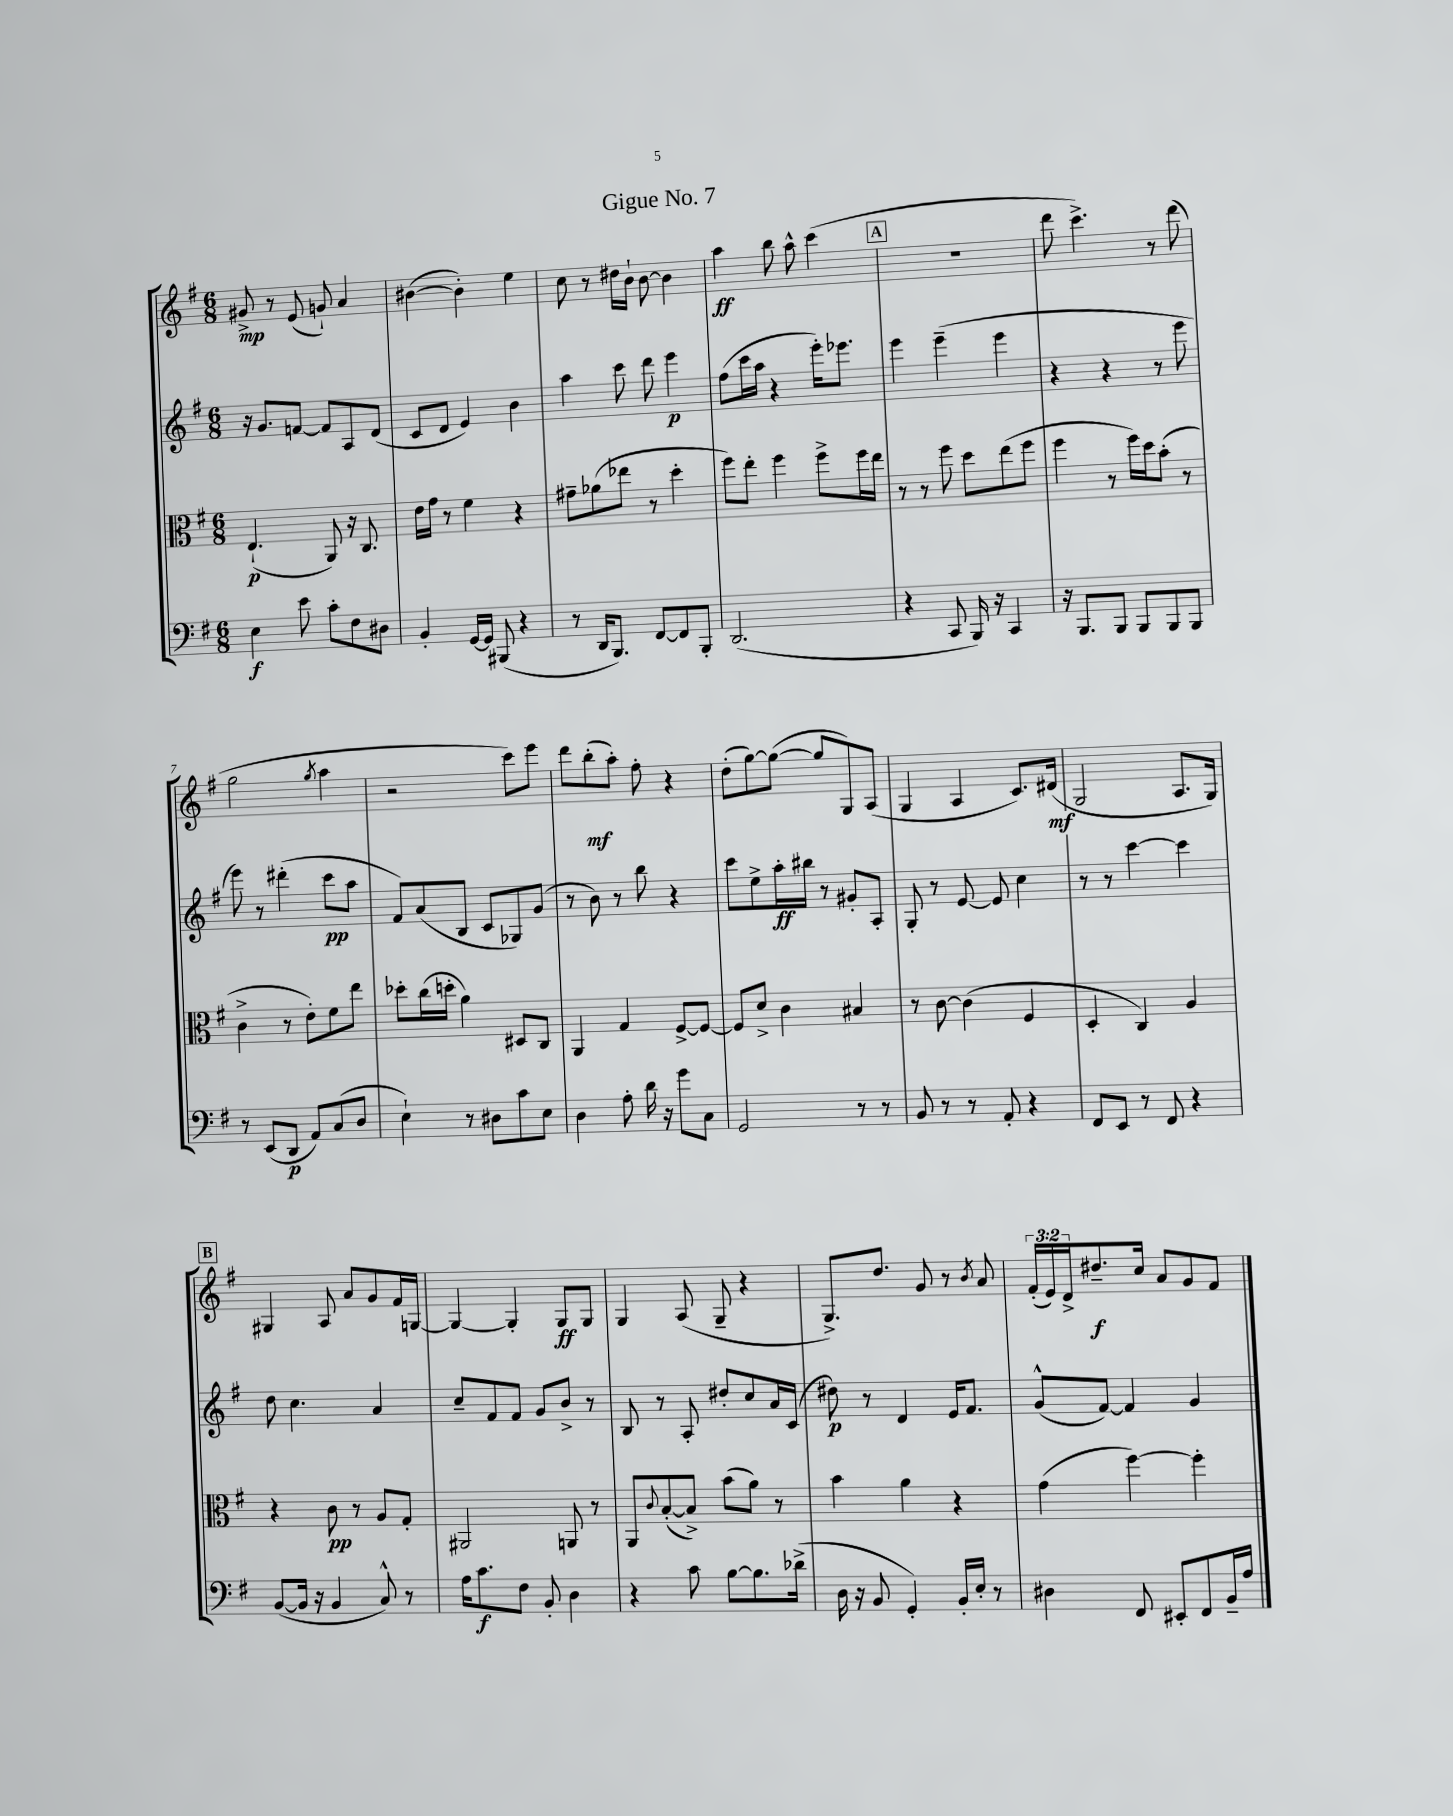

**kern	**dynam	**kern	**dynam	**kern	**dynam	**kern	**dynam
*part4	*part4	*part3	*part3	*part2	*part2	*part1	*part1
*staff4	*staff4	*staff3	*staff3	*staff2	*staff2	*staff1	*staff1
*clefF4	*	*clefC3	*	*clefG2	*	*clefG2	*
*k[f#]	*	*k[f#]	*	*k[f#]	*	*k[f#]	*
*M6/8	*	*M6/8	*	*M6/8	*	*M6/8	*
=1	=1	=1	=1	=1	=1	=1	=1
4E\	f	(4.E`/	p	16r	.	8g#X^/	mp
.	.	.	.	8.g/L	.	.	.
.	.	.	.	.	.	8r	.
8e\	.	.	.	[8fn/J	.	(8e/	.
8c'\L	.	8AA/)	.	8f/L]	.	8gn`/)	.
8F#\	.	16r	.	8A/	.	4a/	.
.	.	8.C/	.	.	.	.	.
8D#X\J	.	.	.	(8d/J	.	.	.
=2	=2	=2	=2	=2	=2	=2	=2
4BB'/	.	16e\LL	.	8c/L	.	([4b#X\	.
.	.	16g\JJ	.	.	.	.	.
.	.	8r	.	8d/J	.	.	.
[16GG/LL	.	4f#\	.	4e/)	.	4b#'\])	.
16GG/JJ]	.	.	.	.	.	.	.
(8BBB#X/	.	.	.	.	.	.	.
4r	.	4r	.	4b\	.	4ee\	.
=3	=3	=3	=3	=3	=3	=3	=3
8r	.	8g#X~\L	.	4aa\	.	8cc\	.
16DD/KL	.	(8a-X\	.	.	.	8r	.
8.BBB/J)	.	.	.	.	.	.	.
.	.	8ee-X\J	.	8ccc\	.	16dd#X\LL	.
.	.	.	.	.	.	16b`\JJ	.
[8FF#/L	.	8r	.	8ddd\	.	[8b\	.
8FF#/]	.	4dd'\	.	4eee\	p	4b\]	.
8BBB'/J	.	.	.	.	.	.	.
=4	=4	=4	=4	=4	=4	=4	=4
(2.DD/	.	8ff#\L)	.	(8ff#\L	.	4aa\	ff
.	.	8ee'\J	.	16ccc\L	.	.	.
.	.	.	.	16aa\JJ	.	.	.
.	.	4ff#\	.	4r	.	8bb\	.
.	.	.	.	.	.	8aa^^\	.
.	.	8ff#^\L	.	16eee'\KL)	.	(4ccc\	.
.	.	.	.	8.eee-X\J	.	.	.
.	.	16ff#\L	.	.	.	.	.
.	.	16ee\JJ	.	.	.	.	.
!!LO:REH:place=s1:t=A
=5	=5	=5	=5	=5	=5	=5	=5
4r	.	8r	.	4eee\	.	2.r	.
.	.	8r	.	.	.	.	.
8CC/	.	8ff#\	.	(4eee~\	.	.	.
16BBB/)	.	8dd\L	.	.	.	.	.
16r	.	.	.	.	.	.	.
4CC/	.	(8ee\	.	4eee\	.	.	.
.	.	8ff#\J	.	.	.	.	.
=6	=6	=6	=6	=6	=6	=6	=6
16r	.	4ff#\	.	4r	.	8ddd\	.
8.BBB/L	.	.	.	.	.	.	.
.	.	.	.	.	.	4.ccc^\)	.
8BBB/J	.	8r	.	4r	.	.	.
8BBB/L	.	16ff#\LL)	.	.	.	.	.
.	.	16dd\J	.	.	.	.	.
8BBB/	.	(8b'\J	.	8r	.	8r	.
8BBB/J	.	8r	.	8eee\	.	(8ddd\	.
!!LO:LB:g=z
=7	=7	=7	=7	=7	=7	=7	=7
8r	.	4c^\	.	8eee\)	.	2gg\	.
(8EE/L	.	.	.	8r	.	.	.
8DD/J	p	8r	.	(4ddd#X'\	.	.	.
8AA/L)	.	8e'\L)	.	.	.	.	.
.	.	.	.	.	.	8qgg/	.
(8C/	.	8f#\	.	8ccc\L	pp	4aa\	.
8D/J	.	8ee\J	.	8aa\J	.	.	.
=8	=8	=8	=8	=8	=8	=8	=8
4E`\)	.	8dd-X'\L	.	8f#/L)	.	2r	.
.	.	(16cc\L	.	(8a/	.	.	.
.	.	16ddn'\JJ	.	.	.	.	.
8r	.	4a\)	.	8B/J	.	.	.
8D#X\L	.	.	.	8c/L	.	.	.
8c\	.	8D#X/L	.	8G-X/)	.	8ccc\L)	.
8E\J	.	8C/J	.	(8g/J	.	8eee\J	.
=9	=9	=9	=9	=9	=9	=9	=9
4D\	.	4AA/	.	8r	.	8ddd\L	.
.	.	.	.	8b\)	.	(8bb'\	mf
8A'\	.	4G/	.	8r	.	8aa'\J)	.
16d\	.	.	.	8bb\	.	8ff#'\	.
16r	.	.	.	.	.	.	.
8g\L	.	[8F#^/L	.	4r	.	4r	.
8C\J	.	8F#/J_	.	.	.	.	.
=10	=10	=10	=10	=10	=10	=10	=10
2GG/	.	8F#/L]	.	8ccc\L	.	(8dd'\L	.
.	.	8d^/J	.	8ee^\	.	[8gg\)	.
.	.	4c\	.	16aa'\L	ff	(8gg\J_	.
.	.	.	.	16bb#X\JJ	.	.	.
.	.	.	.	8r	.	8gg/L]	.
8r	.	4B#X/	.	8g#X'/L	.	8G/)	.
8r	.	.	.	8A'/J	.	(8A/J	.
=11	=11	=11	=11	=11	=11	=11	=11
8BB/	.	8r	.	8G'/	.	4G/	.
8r	.	[8c\	.	8r	.	.	.
8r	.	(4c\]	.	[8e/	.	4A/	.
8AA'/	.	.	.	8e/]	.	.	.
4r	.	4F#/	.	4cc\	.	8.c/L)	.
.	.	.	.	.	.	(16d#X/Jk	mf
=12	=12	=12	=12	=12	=12	=12	=12
8FF#/L	.	4D'/	.	8r	.	2G/	.
8EE/J	.	.	.	8r	.	.	.
8r	.	4C/)	.	[4ccc\	.	.	.
8FF#/	.	.	.	.	.	.	.
4r	.	4A/	.	4ccc\]	.	8.A/L	.
.	.	.	.	.	.	16G/Jk)	.
!!LO:LB:g=z
!!LO:REH:place=s1:t=B
=13	=13	=13	=13	=13	=13	=13	=13
([8BB/L	.	4r	.	8dd\	.	4G#X/	.
16BB/Jk]	.	.	.	4.cc\	.	.	.
16r	.	.	.	.	.	.	.
4BB/	.	8c\	pp	.	.	8A/	.
.	.	8r	.	.	.	8a/L	.
8C^^/)	.	8A/L	.	4a/	.	8g/	.
8r	.	8G'/J	.	.	.	16f#/L	.
.	.	.	.	.	.	[16Gn/JJ	.
=14	=14	=14	=14	=14	=14	=14	=14
16A\KL	.	2AA#X/	.	8cc~/L	.	4G/_	.
8.c\	f	.	.	.	.	.	.
.	.	.	.	8f#/	.	.	.
8F#\J	.	.	.	8f#/J	.	4G'/]	.
8BB'/	.	.	.	8g/L	.	.	.
4D\	.	8AAn/	.	8b^/J	.	8G/L	ff
.	.	8r	.	8r	.	8G/J	.
=15	=15	=15	=15	=15	=15	=15	=15
4r	.	8AA/L	.	8B/	.	4G/	.
.	.	8qqc/	.	.	.	.	.
.	.	([8B'/	.	8r	.	.	.
8c\	.	8B^/J])	.	8A'/	.	(8A/	.
[8B\L	.	(8b\L	.	8dd#X'/L	.	8G~/	.
8.B\]	.	8a\J)	.	8cc/	.	4r	.
.	.	8r	.	16a/L	.	.	.
(16d-X^\Jk	.	.	.	(16c/JJ	.	.	.
=16	=16	=16	=16	=16	=16	=16	=16
16D\	.	4b\	.	8dd#X\)	p	8.G^/L)	.
16r	.	.	.	.	.	.	.
8BB/	.	.	.	8r	.	.	.
.	.	.	.	.	.	8.dd/J	.
4GG'/)	.	4a\	.	4d/	.	.	.
.	.	.	.	.	.	8g/	.
16BB'/LL	.	4r	.	16e/KL	.	8r	.
16E'/JJ	.	.	.	8.f#/J	.	.	.
.	.	.	.	.	.	8qb/	.
8r	.	.	.	.	.	8a/	.
=17	=17	=17	=17	=17	=17	=17	=17
4D#X\	.	(4g\	.	(8g^^/L	.	(24f#'/LL	.
.	.	.	.	.	.	24e/)	.
.	.	.	.	.	.	24d^/J	.
.	.	.	.	[8f#/J)	.	8.dd#X~/	f
8FF#/	.	[4ff#\)	.	4f#/]	.	.	.
.	.	.	.	.	.	16cc/Jk	.
8EE#X'/L	.	.	.	.	.	8a/L	.
8FF#/	.	4ff#'\]	.	4g/	.	8g/	.
16BB~/L	.	.	.	.	.	8f#/J	.
16A/JJ	.	.	.	.	.	.	.
==	==	==	==	==	==	==	==
*-	*-	*-	*-	*-	*-	*-	*-
